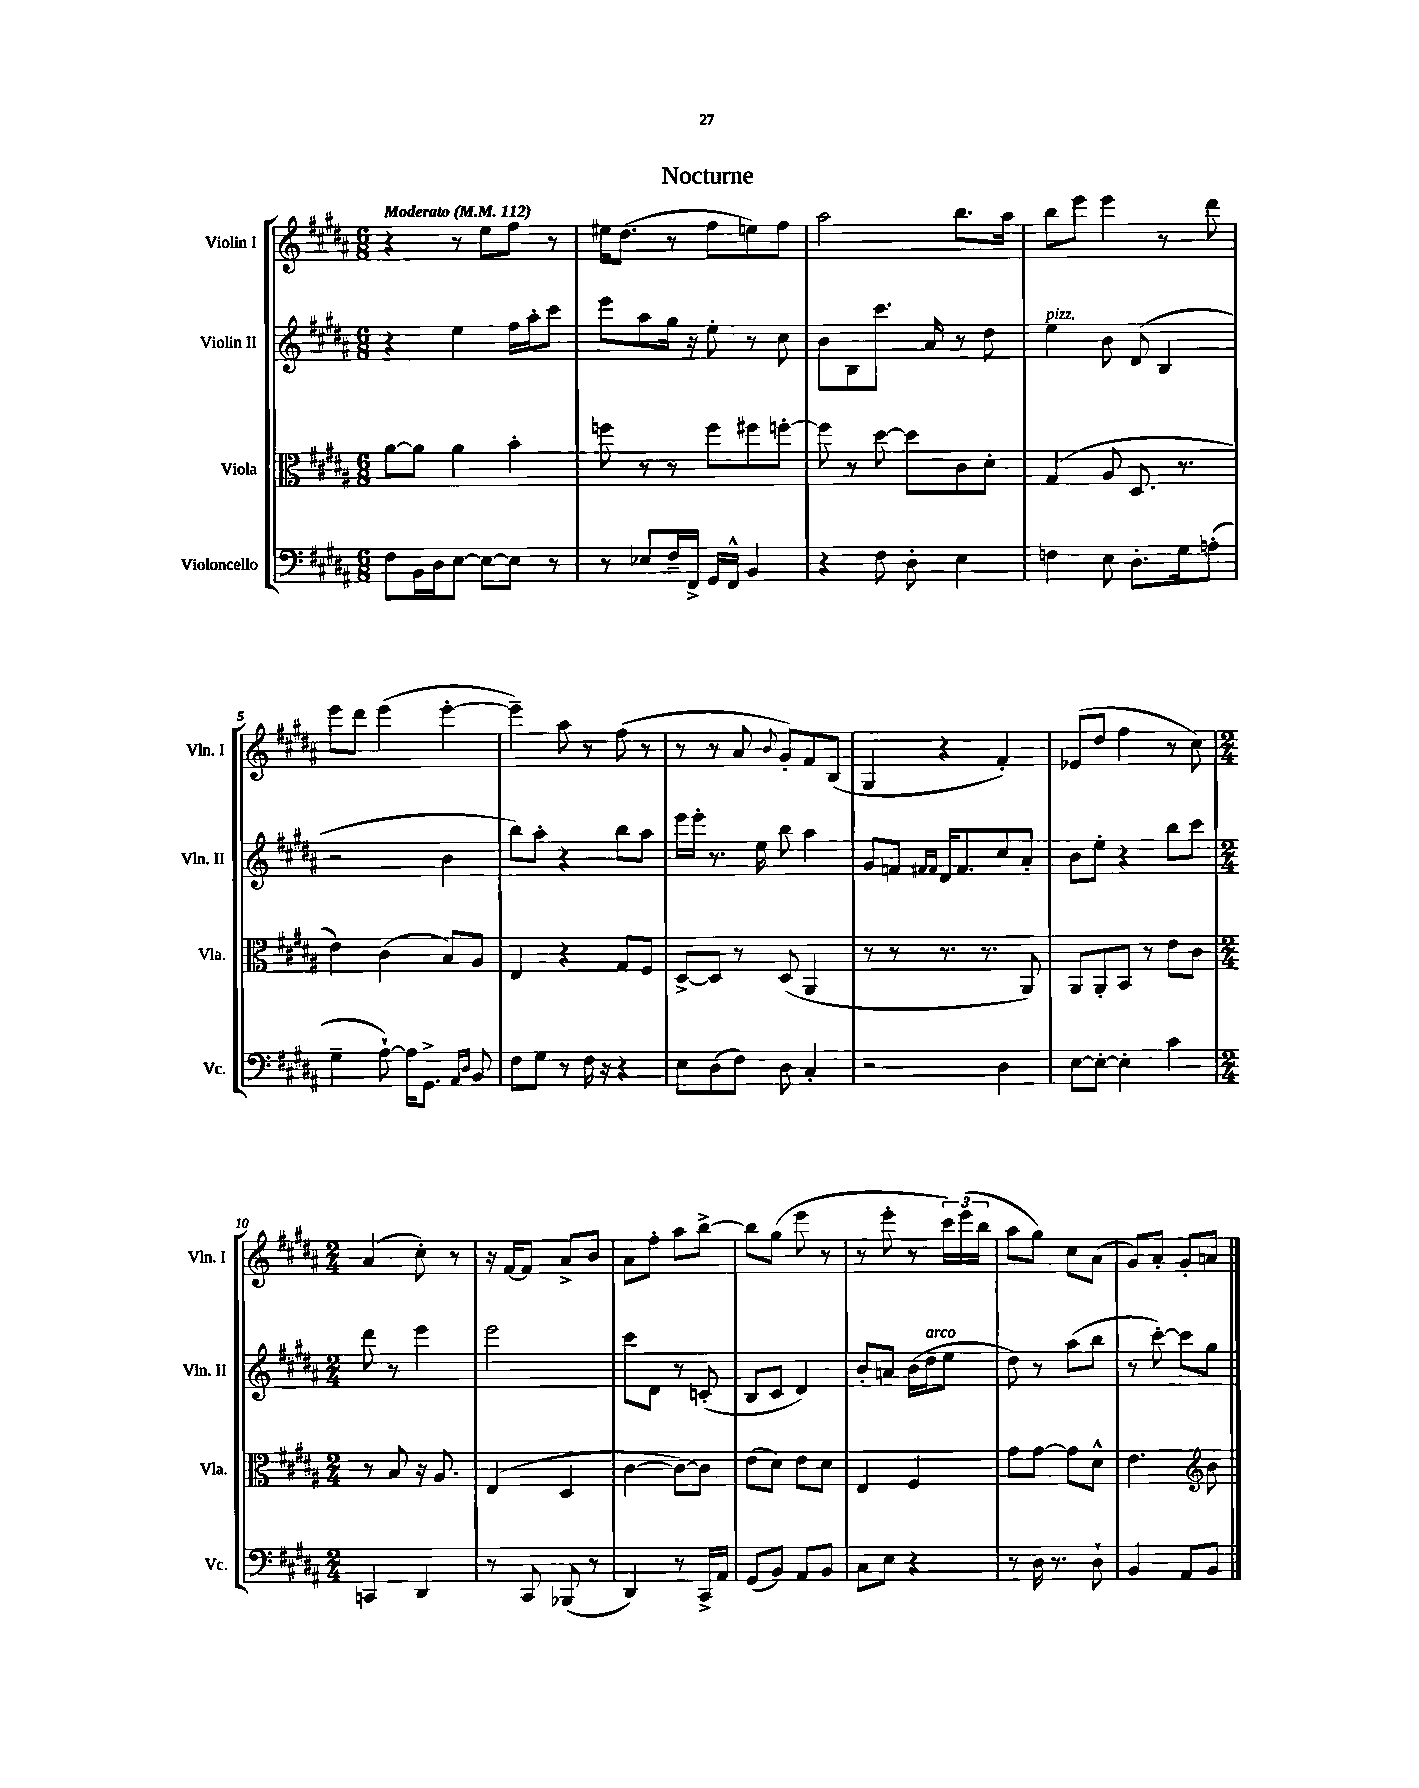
\header { title = "Nocturne" }
<<
\new StaffGroup <<
\new Staff = "s0" \with { instrumentName = "Violin I" shortInstrumentName = "Vln. I" } {
    \clef treble \key b \major \numericTimeSignature \time 6/8 \tempo "Moderato" 4 = 112
    r4 r8 e''8 fis''8 r8 |
    eis''16 dis''8.( r8 fis''8 e''8) fis''8 |
    ais''2 b''8. ais''16 |
    b''8 e'''8 e'''4 r8 dis'''8 |
    e'''8 dis'''8 e'''4( e'''4~-. |
    e'''4--) ais''8 r8 fis''8( r8 |
    r8 r8 ais'8 \appoggiatura { b'8 } gis'8-.) fis'8 b8( |
    gis4 r4 fis'4-.) |
    ees'8( dis''8 fis''4 r8 cis''8) |
    \numericTimeSignature \time 2/4 ais'4( cis''8-.) r8 |
    r16 fis'16~ fis'8 ais'8-> b'8 |
    ais'8 fis''8-. ais''8 b''8~-> |
    b''8 gis''8( e'''8 r8 |
    r8 e'''8-. r8 \tuplet 3/2 { cis'''16) e'''16( b''16 } |
    ais''8 gis''8) cis''8 ais'8( |
    gis'8) ais'8-. gis'8-. a'8 \bar "|." |
}
\new Staff = "s1" \with { instrumentName = "Violin II" shortInstrumentName = "Vln. II" } {
    \clef treble \key b \major \numericTimeSignature \time 6/8
    r4 e''4 fis''16 ais''16-. cis'''8 |
    e'''8 ais''8 gis''16 r16 e''8-. r8 cis''8 |
    b'8 b8 cis'''8. ais'16 r8 dis''8 |
    e''4^\markup { \italic "pizz." } b'8 dis'8( b4 |
    r2 b'4 |
    b''8) ais''8-. r4 b''8 ais''8 |
    e'''16 e'''16-. r8. e''16 b''8 ais''4 |
    gis'8 f'8 \grace { fis'16 fis'16 } dis'16 fis'8. cis''8 ais'8-. |
    b'8 e''8-. r4 b''8 cis'''8 |
    \numericTimeSignature \time 2/4 dis'''8 r8 e'''4 |
    e'''2 |
    cis'''8 dis'8 r8 c'8-.( |
    b8 cis'8 dis'4) |
    b'8-. a'8 b'16( dis''16^\markup { \italic "arco" } e''8 |
    dis''8) r8 ais''8( b''8 |
    r8 cis'''8~-.) cis'''8 gis''8 \bar "|." |
}
\new Staff = "s2" \with { instrumentName = "Viola" shortInstrumentName = "Vla." } {
    \clef alto \key b \major \numericTimeSignature \time 6/8
    ais'8~ ais'8 ais'4 b'4-. |
    f''8 r8 r8 f''8 fis''8 f''8~-. |
    f''8 r8 dis''8~ dis''8 cis'8 dis'8-. |
    gis4( ais8 dis8. r8. |
    e'4) cis'4( b8) ais8 |
    e4 r4 gis8 fis8 |
    dis8~-> dis8 r8 dis8( ais,4 |
    r8 r8 r8. r8. ais,8) |
    ais,8 ais,8-. b,8 r8 e'8 cis'8 |
    \numericTimeSignature \time 2/4 r8 b8 r16 ais8. |
    e4( dis4 |
    cis'4~ cis'8~) cis'8 |
    e'8( dis'8) e'8 dis'8 |
    e4 fis4 |
    gis'8 gis'8~ gis'8 dis'8-^ |
    e'4. \clef treble b'8 \bar "|." |
}
\new Staff = "s3" \with { instrumentName = "Violoncello" shortInstrumentName = "Vc." } {
    \clef bass \key b \major \numericTimeSignature \time 6/8
    fis8 b,16 dis16 e8~ e8~ e8 r8 |
    r8 ees8 fis16-- fis,16-> gis,16 fis,16-^ b,4 |
    r4 fis8 dis8-. e4 |
    f4 e8 dis8.-. gis16 a8-.( |
    gis4-- ais8~-!) ais16 gis,8.-> \grace { ais,16 dis16 } b,8 |
    fis8 gis8 r8 fis16 r16 r4 |
    e8 dis8( fis8) dis8 cis4-. |
    r2 dis4 |
    e8~ e8~-. e4-. cis'4 |
    \numericTimeSignature \time 2/4 c,4 dis,4 |
    r8 cis,8 bes,,8( r8 |
    dis,4) r8 cis,16-> ais,16 |
    gis,8( b,8) ais,8 b,8 |
    cis8 e8 r4 |
    r8 dis16 r8. dis8-! |
    b,4 ais,8 b,8 \bar "|." |
}
>>
>>
